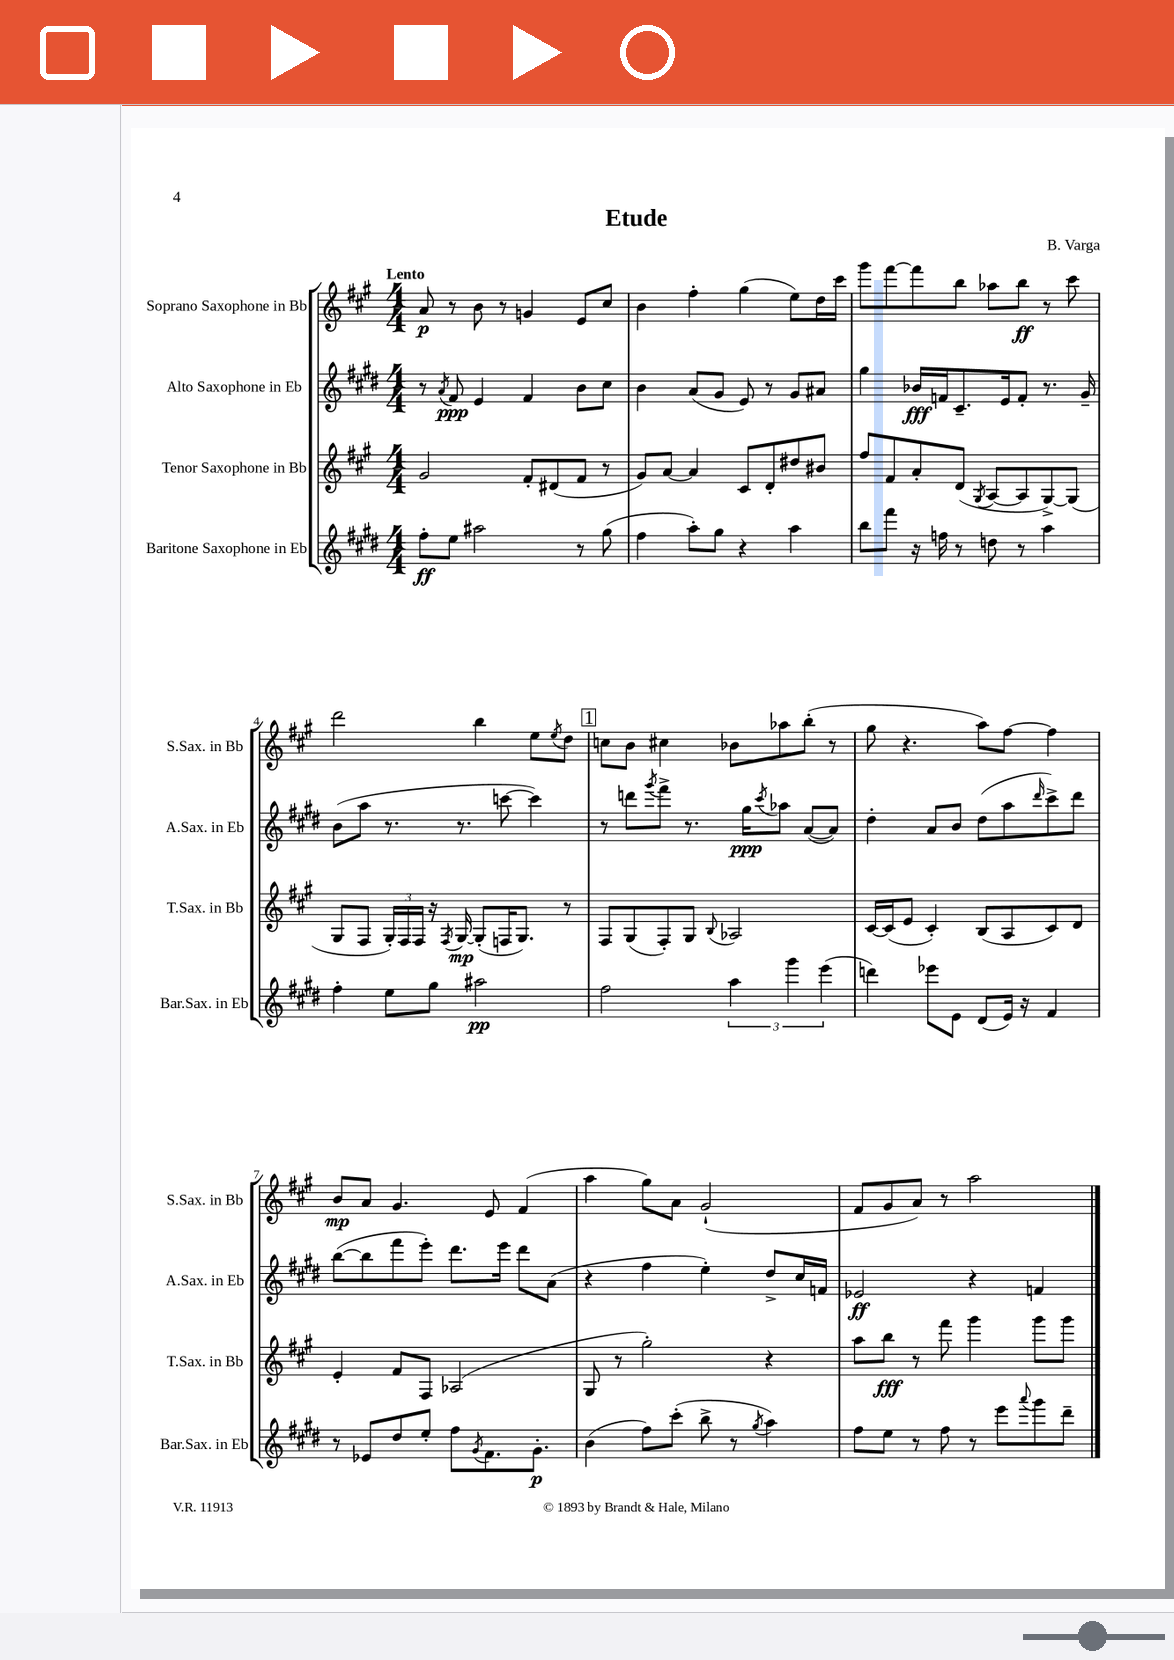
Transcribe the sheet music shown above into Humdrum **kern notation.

**kern	**dynam	**kern	**dynam	**kern	**dynam	**kern	**dynam
*part4	*part4	*part3	*part3	*part2	*part2	*part1	*part1
*staff4	*staff4	*staff3	*staff3	*staff2	*staff2	*staff1	*staff1
*I"Baritone Saxophone in Eb	*	*I"Tenor Saxophone in Bb	*	*I"Alto Saxophone in Eb	*	*I"Soprano Saxophone in Bb	*
*I'Bar.Sax. in Eb	*	*I'T.Sax. in Bb	*	*I'A.Sax. in Eb	*	*I'S.Sax. in Bb	*
*clefG2	*	*clefG2	*	*clefG2	*	*clefG2	*
*k[f#c#g#d#]	*	*k[f#c#g#]	*	*k[f#c#g#d#]	*	*k[f#c#g#]	*
*M4/4	*	*M4/4	*	*M4/4	*	*M4/4	*
=1	=1	=1	=1	=1	=1	=1	=1
!	!	!	!	!	!	!LO:TX:a:B:t=Lento	!
8ff#'\L	ff	2g#/	.	8r	.	8a/	p
.	.	.	.	8qa/	.	.	.
8ee\J	.	.	.	8f#/	ppp	8r	.
2aa#X\	.	.	.	4e/	.	8b\	.
.	.	.	.	.	.	8r	.
.	.	8f#'/L	.	4f#/	.	4gn/	.
.	.	(8d#X/	.	.	.	.	.
8r	.	8f#/J	.	8b\L	.	8e/L	.
(8gg#\	.	8r	.	8cc#\J	.	8cc#/J	.
=2	=2	=2	=2	=2	=2	=2	=2
4ff#\	.	8g#/L)	.	4b\	.	4b\	.
.	.	[8a/J	.	.	.	.	.
8aa'\L)	.	4a/]	.	(8a/L	.	4ff#'\	.
8gg#\J	.	.	.	8g#/J	.	.	.
4r	.	8c#/L	.	8e/)	.	(4gg#\	.
.	.	8d'/	.	8r	.	.	.
4aa\	.	8dd#X/	.	8g#/L	.	8ee\L)	.
.	.	8b#X/J	.	8a#X/J	.	16dd\L	.
.	.	.	.	.	.	16ccc#\JJ	.
=3	=3	=3	=3	=3	=3	=3	=3
8bb\L	.	8ff#/L	.	4gg#\	.	8ggg#\L	.
8fff#\J	.	8f#/	.	.	.	[8fff#\	.
16r	.	8a'/	.	16b-X/LL	fff	8fff#\]	.
16ffn\	.	.	.	16fn/J	.	.	.
8r	.	(8d/J	.	8.c#~/	.	8bb\J	.
.	.	8qG#/	.	.	.	.	.
8ddn\	.	[8A/L	.	.	.	8aa-X\L	.
.	.	.	.	16e/k	.	.	.
8r	.	8A/]	.	8f'/J	.	8bb\J	ff
4aa\	.	[8G#^/)	.	8.r	.	8r	.
.	.	(8G#/J]	.	.	.	8ccc#\	.
.	.	.	.	16g#~/	.	.	.
!!LO:LB:g=z
=4	=4	=4	=4	=4	=4	=4	=4
4ff#'\	.	8G#/L	.	(8b\L	.	2ddd\	.
.	.	8F#/J	.	8aa\J	.	.	.
8ee\L	.	24G#'/LL)	.	8.r	.	.	.
.	.	24F#/	.	.	.	.	.
.	.	24F#/JJ	.	.	.	.	.
8gg#\J	.	16r	.	.	.	.	.
.	.	8qF#/	.	.	.	.	.
.	.	[16G#/	mp	8.r	.	.	.
2aa#X\	pp	(8G#'/L]	.	.	.	4bb\	.
.	.	16Fn/K	.	[8cccn\	.	.	.
.	.	8.G#/J)	.	.	.	.	.
.	.	.	.	4ccc\])	.	8ee\L	.
.	.	.	.	.	.	8qee/	.
.	.	8r	.	.	.	8dd\J	.
!!LO:REH:place=s1:t=1
=5	=5	=5	=5	=5	=5	=5	=5
2ff#\	.	8F#/L	.	8r	.	8ccn\L	.
.	.	(8G#/	.	8dddn\L	.	8b\J	.
.	.	.	.	8qggg#/	.	.	.
.	.	8F#'/)	.	8fff#^\J	.	4cc#X\	.
.	.	8G#/J	.	8.r	.	.	.
.	.	8qqB/	.	.	.	.	.
6aa\	.	2A-X/	.	.	.	8b-X\L	.
.	.	.	.	16gg#\KL	ppp	.	.
.	.	.	.	8qccc#/	.	.	.
.	.	.	.	8aa-X\J	.	8aa-X\	.
6ggg#\	.	.	.	.	.	.	.
.	.	.	.	([8a/L	.	(8bb'\J	.
(6eee\	.	.	.	.	.	.	.
.	.	.	.	8a/J])	.	8r	.
=6	=6	=6	=6	=6	=6	=6	=6
4dddn\)	.	[16c#/LL	.	4dd#'\	.	8gg#\	.
.	.	(16c#/J]	.	.	.	.	.
.	.	8e/J	.	.	.	4.r	.
8eee-X\L	.	4c#'/)	.	8a/L	.	.	.
8e\J	.	.	.	8b/J	.	.	.
(8d#/L	.	(8B/L	.	(8dd#\L	.	8aa\L)	.
16e/Jk)	.	8A/	.	8aa\	.	[8ff#\J	.
16r	.	.	.	.	.	.	.
.	.	.	.	16qqddd#/	.	.	.
4f#/	.	8c#/)	.	8ccc#^\)	.	4ff#\]	.
.	.	8d/J	.	8ddd#\J	.	.	.
!!LO:LB:g=z
=7	=7	=7	=7	=7	=7	=7	=7
8r	.	4e'/	.	([8bb\L	.	8b/L	mp
8e-X/L	.	.	.	8bb\]	.	8a/J	.
8dd#/	.	8f#/L	.	8fff#\	.	4.g#/	.
8ee'/J	.	8F#/J	.	8eee'\J)	.	.	.
8ff#\L	.	(2A-X/	.	8.ddd#\L	.	.	.
8qg#/	.	.	.	.	.	.	.
8.f#\	.	.	.	.	.	8e/	.
.	.	.	.	16eee\Jk	.	.	.
.	.	.	.	8ddd#\L	.	(4f#/	.
8.g#'\J	p	.	.	.	.	.	.
.	.	.	.	(8a\J	.	.	.
=8	=8	=8	=8	=8	=8	=8	=8
(4b\	.	8G#/	.	4r	.	4aa\	.
.	.	8r	.	.	.	.	.
8ff#\L)	.	2gg#'\)	.	4ff#\	.	8gg#\L)	.
(8ccc#'\J	.	.	.	.	.	8a\J	.
8bb^\	.	.	.	4ee'\)	.	(2g#`/	.
8r	.	.	.	.	.	.	.
8qgg#/	.	.	.	.	.	.	.
4aa\)	.	4r	.	8dd#^/L	.	.	.
.	.	.	.	16cc#/L	.	.	.
.	.	.	.	16fn/JJ	.	.	.
=9	=9	=9	=9	=9	=9	=9	=9
8ff#\L	.	8aa\L	.	2e-X/	ff	8f#/L	.
8ee\J	.	8bb\J	fff	.	.	8g#/	.
8r	.	8r	.	.	.	8a/J)	.
8ff#\	.	8fff#\	.	.	.	8r	.
8r	.	4ggg#\	.	4r	.	2aa\	.
8eee\L	.	.	.	.	.	.	.
8qqaaa/	.	.	.	.	.	.	.
8ggg#\	.	8ggg#\L	.	4fn/	.	.	.
8ddd#~\J	.	8ggg#\J	.	.	.	.	.
==	==	==	==	==	==	==	==
*-	*-	*-	*-	*-	*-	*-	*-
